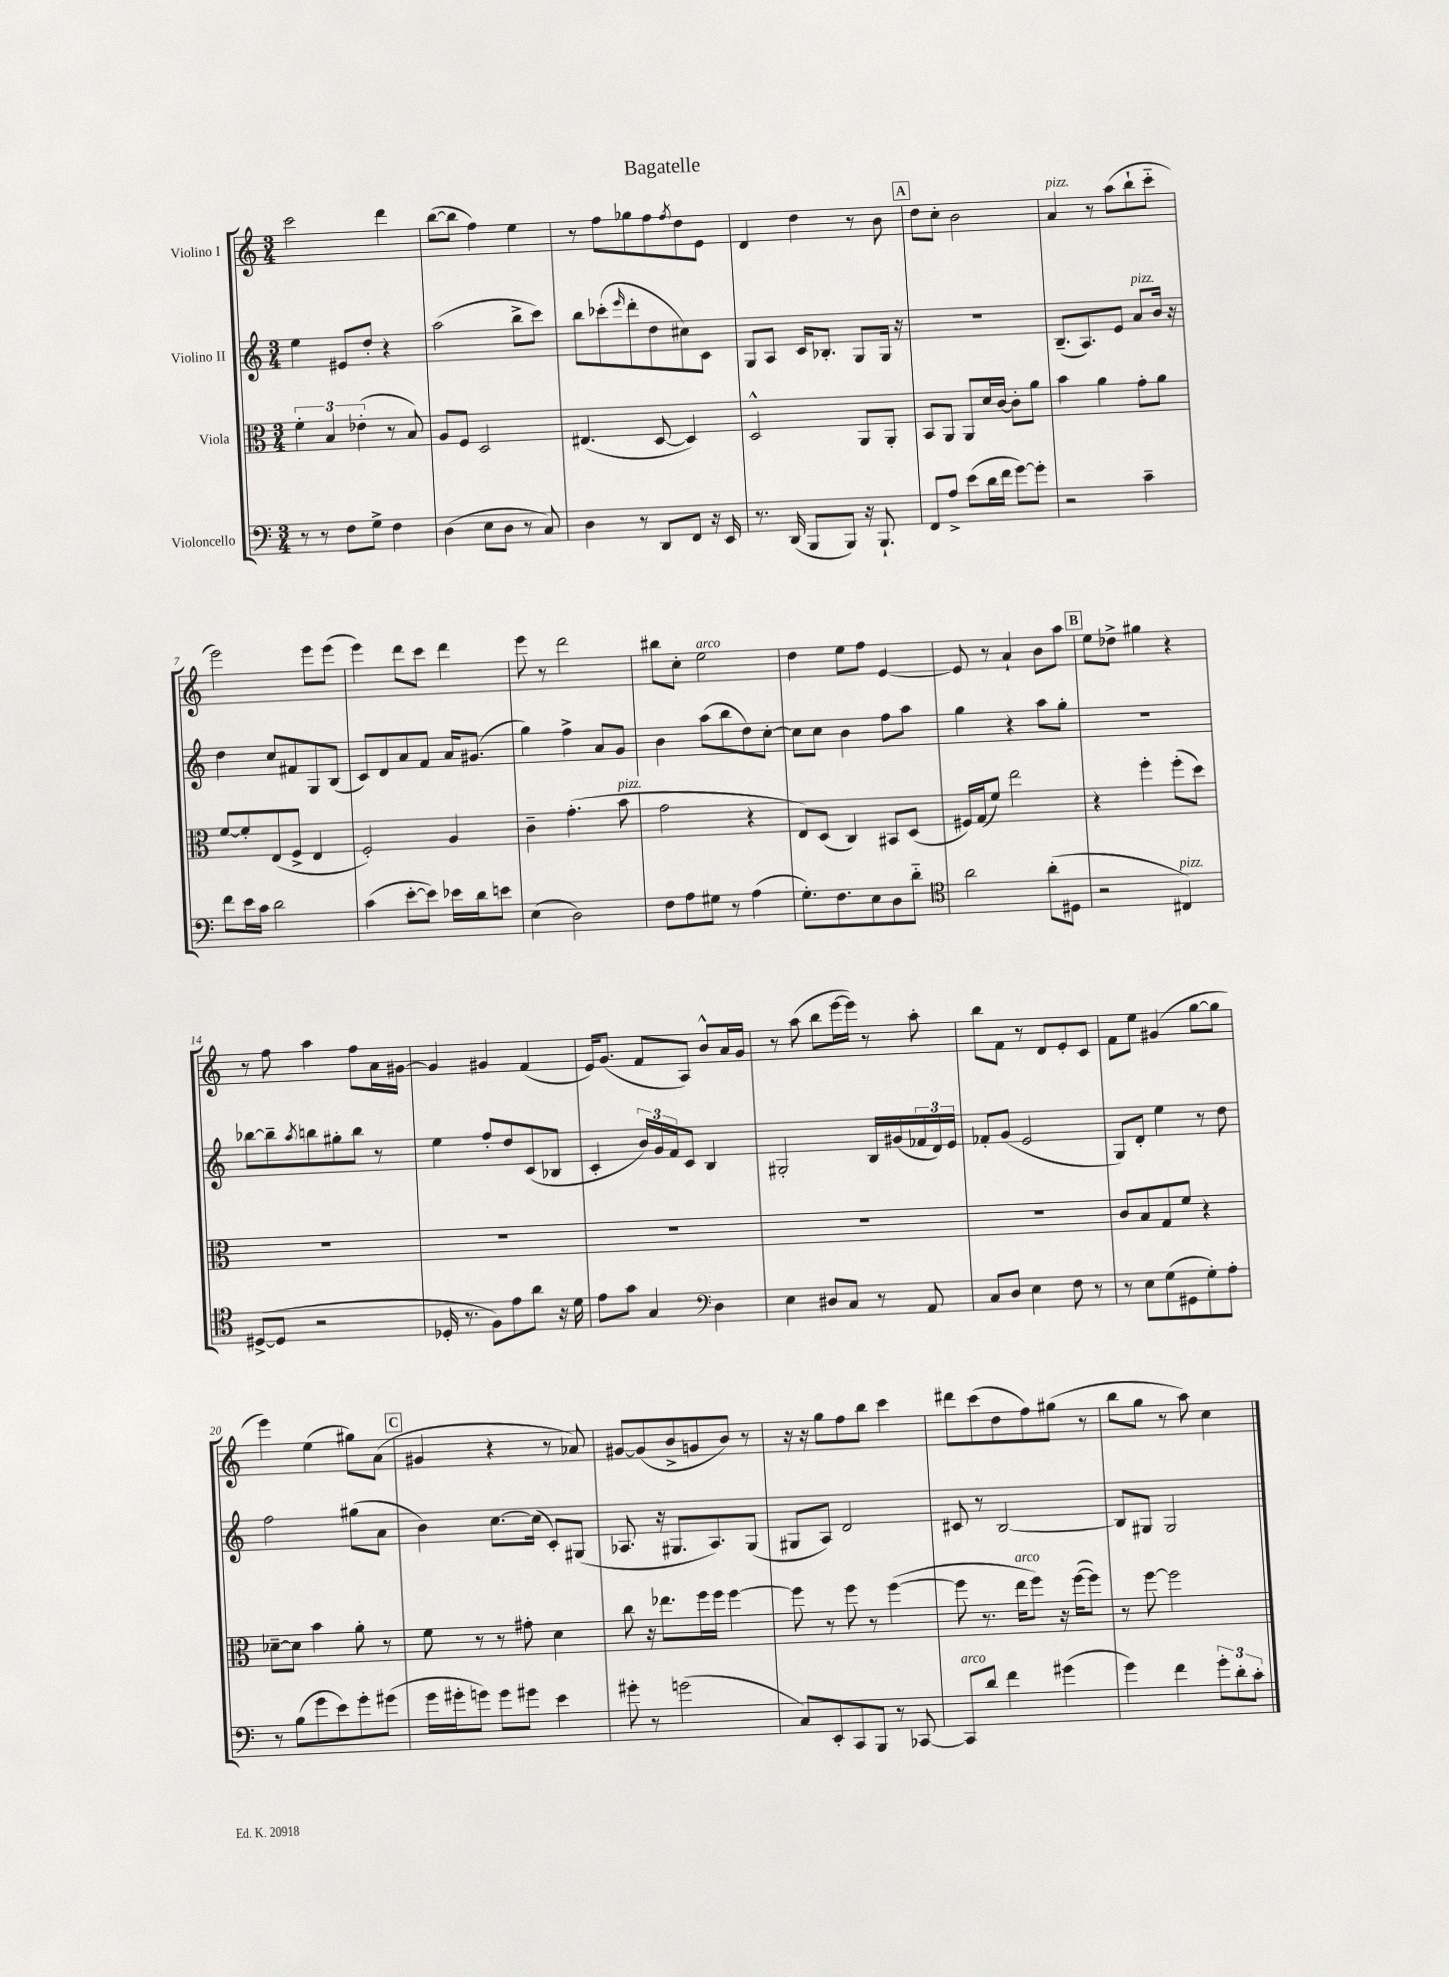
\header { title = "Bagatelle" }
<<
\new StaffGroup <<
\new Staff = "s0" \with { instrumentName = "Violino I" } {
    \clef treble \key c \major \numericTimeSignature \time 3/4
    c'''2 d'''4 |
    b''8~( b''8 f''4) e''4 |
    r8 f''8 ges''8 f''8 \acciaccatura { f''8 } d''8 e'8 |
    d'4 d''4 r8 b'8 |
    \mark \markup { \box "A" } d''8 c''8-. b'2 |
    a'4^\markup { \italic "pizz." } r8 a''8( b''8-! c'''8-_ |
    e'''2) e'''8 e'''8( |
    e'''4) d'''8 c'''8 d'''4 |
    e'''8 r8 d'''2 |
    bis''8 c''8-. e''2^\markup { \italic "arco" } |
    d''4 e''8 f''8 e'4~ |
    e'8 r8 a'4-! b'8 a''8 |
    \mark \markup { \box "B" } e''8 des''8-> gis''4 r4 |
    r8 f''8 a''4 f''8 a'16 gis'16~ |
    gis'4 gis'4 f'4( |
    e'16) g'8.( f'8 a8) b'8-^ a'16 g'16 |
    r8 a''8( b''8 e'''16~ e'''16) r8 a''8-. |
    b''8 f'8 r8 d'8 e'8-. c'8 |
    f'8 e''8 gis'4( g''8~ g''8 |
    e'''4) e''4( gis''8) a'8( |
    \mark \markup { \box "C" } gis'4 r4 r8 aes'8) |
    gis'8~ gis'8( b'8-> g'8 b'8) r8 |
    r16 r16 g''8 f''8 b''8 c'''4 |
    dis'''8 c'''8( d''8 f''8) gis''8( r8 |
    b''8 g''8 r8 a''8) c''4 \bar "|." |
}
\new Staff = "s1" \with { instrumentName = "Violino II" } {
    \clef treble \key c \major \numericTimeSignature \time 3/4
    e''4 eis'8 d''8-. r4 |
    a''2( b''8-> c'''8) |
    b''8 ces'''8-.( \grace { e'''16 } d'''8-. d''8 cis''8) c'8 |
    g8 a8 c'16 bes8.-. g8 g16 r16 |
    \mark \markup { \box "A" } R2. |
    b8.--( a8.) e'8 a'8^\markup { \italic "pizz." } b'16 r16 |
    d''4 c''8 fis'8 g8 b8( |
    c'8) d'8 a'8 f'8 a'16 gis'8.( |
    g''4) f''4-> a'8 g'8 |
    b'4 a''8( b''8 d''8) c''8~-. |
    c''8 c''8 b'4 f''8 a''8 |
    g''4 r4 a''8 g''8-. |
    \mark \markup { \box "B" } R2. |
    bes''8~ bes''8-- \acciaccatura { a''8 } b''8 gis''8-. b''8 r8 |
    e''4 f''8-. d''8 c'8( bes8 |
    c'4-. \tuplet 3/2 { b'16) g'16 f'16 } c'8 b4 |
    gis2-. b16 gis'16( \tuplet 3/2 { fes'16 d'16) e'16 } |
    fes'8-. g'8( e'2 |
    g8) d'8-. e''4 r8 d''8 |
    f''2 gis''8( a'8 |
    \mark \markup { \box "C" } b'4) c''8.~ c''16( c'8-.) gis8( |
    aes8. r16 gis8. aes8.) gis8( |
    gis8 a8) d'2 |
    cis'8 r8 b2~ |
    b8 gis8 gis2 \bar "|." |
}
\new Staff = "s2" \with { instrumentName = "Viola" } {
    \clef alto \key c \major \numericTimeSignature \time 3/4
    \tuplet 3/2 { f'4-. b4 ees'4-.( } r8 b8) |
    a8 f8 d2 |
    eis4.( d8~ d4) |
    d2-^ a,8 a,8-. |
    \mark \markup { \box "A" } b,8 a,8 a,8 d'16 c'16~ c'8-. a'8 |
    b'4 a'4 g'8-. a'8 |
    f'8~ f'8-. e8( f8-> e4 |
    f2-.) a4 |
    c'4-- g'4.-.( b'8^\markup { \italic "pizz." } |
    g'2 r4 |
    e8) d8( c4) bis,8 d8( |
    fis16) g16( f'8) e''2 |
    \mark \markup { \box "B" } r4 f''4-. f''8-.( d''8) |
    R2. |
    R2. |
    R2. |
    R2. |
    R2. |
    c'8 b8 g8 f'8 r4 |
    des'8~-- des'8 b'4 a'8-. r8 |
    \mark \markup { \box "C" } f'8 r8 r8 gis'8-. d'4 |
    c''8 r16 ees''8. f''16 f''16 f''4~ |
    f''8 r8 f''8 r8 f''4~( |
    f''8 r8. e''16^\markup { \italic "arco" } f''8) r16 f''16~( f''8) |
    r8 f''8~ f''2 \bar "|." |
}
\new Staff = "s3" \with { instrumentName = "Violoncello" } {
    \clef bass \key c \major \numericTimeSignature \time 3/4
    r8 r8 f8 g8-> f4 |
    d4( e8 d8 r8 c8) |
    d4 r8 d,8 f,8 r16 e,16 |
    r8. d,16( b,,8 b,,8) r16 b,,8.-! |
    \mark \markup { \box "A" } f,8 a8-> e'8( d'16 f'16 g'8~) g'8-. |
    r2 c'4-- |
    f'8 e'16 c'16 d'2 |
    c'4( e'8~-. e'8) ees'16 d'16 e'8 |
    e4( d2) |
    f8 a8 gis8 r8 a4( |
    g8.-.) f8. e8 d8 d'8-_ |
    \clef tenor a'2 a'8-.( dis8 |
    \mark \markup { \box "B" } r2 cis4^\markup { \italic "pizz." }) |
    dis8~->( dis8 r2 |
    des16-. r8. f8) e'8 a'8 r16 d'16 |
    e'8 g'8 g4 \clef bass d4 |
    e4 dis8 c8 r8 a,8 |
    c8 d8 e4 f8 r8 |
    r8 e8 g8( gis,8 g8-.) a8-. |
    r8 b8( g'8 e'8) g'8-. gis'8( |
    \mark \markup { \box "C" } g'16 gis'16-. g'8) g'8 gis'8 e'4 |
    gis'8-. r8 g'2( |
    c8) e,8-. c,8 b,,8 r8 ces,8~ |
    ces,8^\markup { \italic "arco" } d'8 f'4 gis'4( |
    g'4) f'4 \tuplet 3/2 { g'8-. d'8-. c'8-. } \bar "|." |
}
>>
>>
